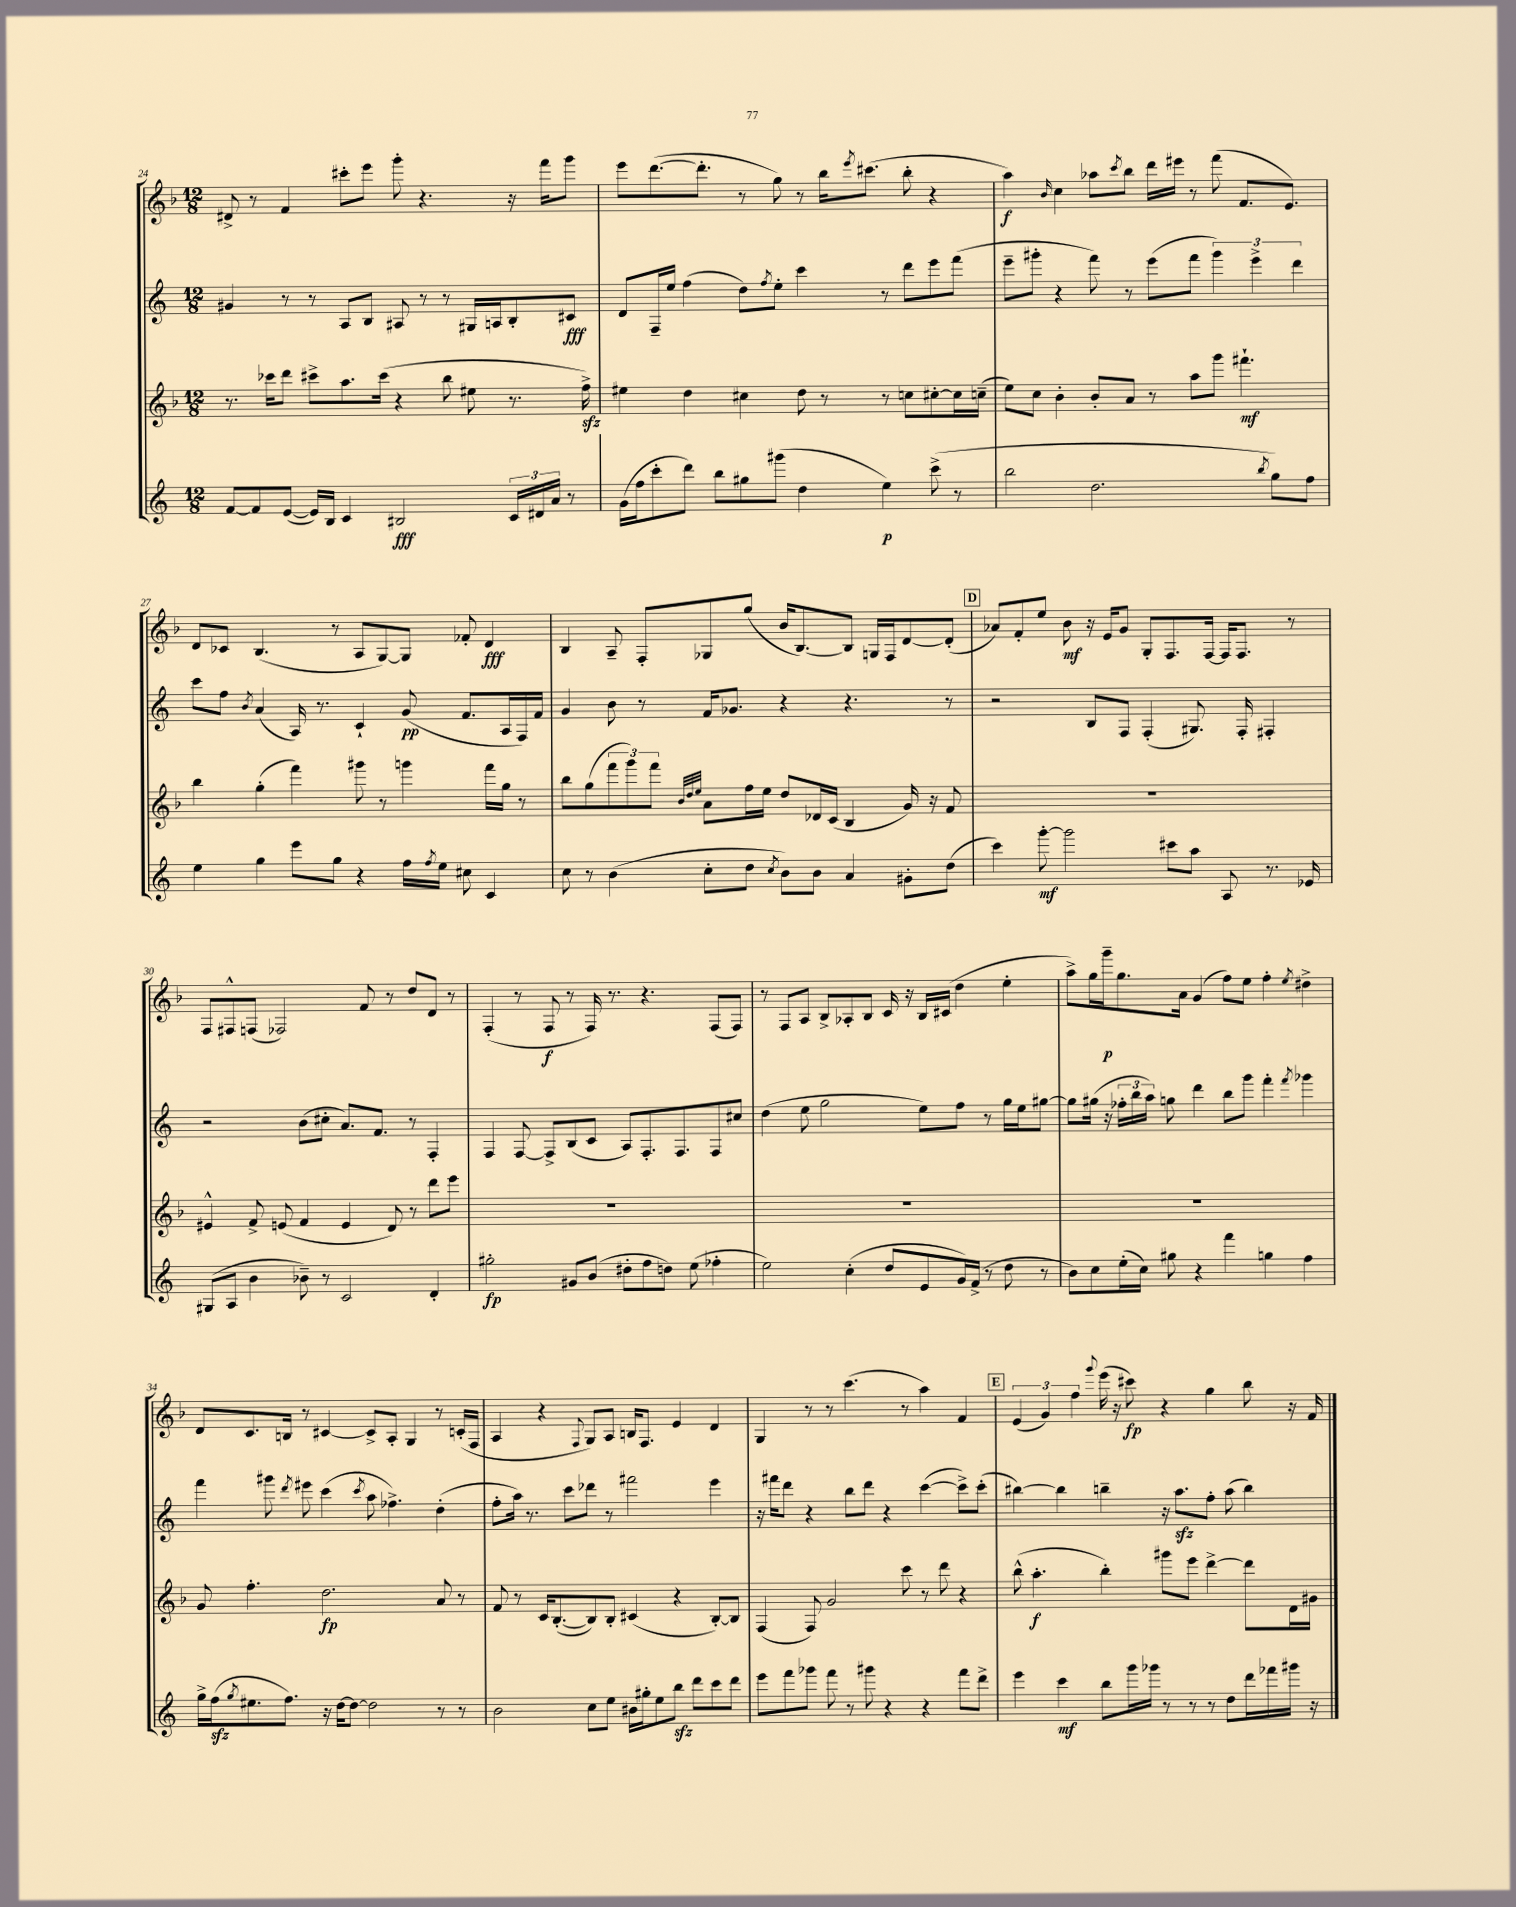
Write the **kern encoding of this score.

**kern	**kern	**kern	**kern
*staff4	*staff3	*staff2	*staff1
*clefG2	*clefG2	*clefG2	*clefG2
*k[]	*k[b-]	*k[]	*k[b-]
*M12/8	*M12/8	*M12/8	*M12/8
[8f/L	8.r	4g#/	8d#^/
8f/]	.	.	8r
.	16ccc-\LK	.	.
([8e/J	8ddd\J	8r	4f/
16e/]LL)	8ccc#^\L	8r	.
16B/JJ	.	.	.
4c/	8.aa\	8A/L	8ccc#'\L
.	.	8B/J	8eee\J
.	(16ccc#\Jk	.	.
2B#/	4r	8A#/	8ggg'\
.	.	8r	4.r
.	8bb-\	8r	.
.	8ee#\	16G#/LL	.
.	.	16A/J	.
24c/LL	8.r	8B'/	16r
24d#/	.	.	.
.	.	.	16fff\LK
24a/JJ	.	.	.
8r	.	8c#/J	8ggg\J
.	16ff^\)	.	.
=	=	=	=
(16g\LL	4ee#\	8d/L	8eee\L
16ff\J	.	.	.
8ccc'\	.	16F~/L	([8.ddd\
.	.	16ee/JJ	.
8ddd\J)	4dd\	(4ff\	.
.	.	.	8.ddd'\]J
8bb\L	.	.	.
8gg#\	4cc#\	8dd\L)	8r
.	.	8qff/	.
(8ggg#\J	.	8ee'\J	8gg\)
4dd\	8dd\	4ccc\	8r
.	8r	.	16bb-\LK
.	.	.	8qeee/
.	.	.	(8.ccc#\J
4ee\)	8r	8r	.
.	8cc\L	8ddd\L	8bb-'\
(8ccc^\	[8cc#'\	8eee\	4r
8r	16cc#\]L	(8fff\J	.
.	(16cc~\JJ	.	.
=	=	=	=
2bb\	8ee\L)	8eee~\L	4aa\)
.	8cc\J	8ggg#'\J	.
.	.	.	16qqb-/
.	4b-'\	4r	4cc\
2.dd\	8b-'/L	8fff\)	8aa-\L
.	.	.	8qccc/
.	8a/J	8r	8bb-\J
.	8r	(8eee\L	16ddd\LL
.	.	.	16eee#\JJ
.	8aa\L	8fff\J	8r
.	8ggg\J	6ggg#\)	(8fff\
.	4.fff#`\	.	8.f/L
.	.	6eee^\	.
8qbb/	.	.	.
8gg\L)	.	.	.
.	.	.	8.e/J)
.	.	6ddd\	.
8ff\J	.	.	.
=	=	=	=
4ee\	4bb-\	8ccc\L	8d/L
.	.	8ff\J	8c-/J
.	.	8qb/	.
4gg\	(4gg'\	(4a/	(4.B-/
8eee\L	4fff\)	16A/)	.
.	.	8.r	.
8gg\J	.	.	8r
4r	8ggg#\	4c`/	8A/L
.	8r	.	[8G/)
16ff\LL	4ggg\	(8g/	8G/]J
8qff/	.	.	.
16ee\JJ	.	.	.
8cc#\	.	8.f/L	8f-'/
4c/	16fff\LL	.	4d/
.	16gg\JJ	16A/L	.
.	8r	16F/)	.
.	.	16f/JJ	.
=	=	=	=
8cc\	8bb-\L	4g/	4B-/
8r	(8gg\	.	.
(4b\	12fff\	8b\	8A~/
.	12ggg\)	.	.
.	.	8r	8F'/L
.	12fff\J	.	.
.	32qqb-/LLL	.	.
.	32qqdd/	.	.
.	32qqee/JJJ	.	.
8cc'\L	8a\L	16f/LK	8G-/
.	.	8.g-/J	.
8dd\J	16ff\L	.	(8gg/J
.	16ee\JJ	.	.
8qcc/	.	.	.
8b\L)	8dd/L	4r	16b-/LK
.	.	.	[8.B-/)
8b\J	16d-/L	.	.
.	(16c/JJ	.	.
4a/	4B-/	4.r	8B-/]J
.	.	.	16G/LL
.	.	.	16F/J
8g#'\L	16g/)	.	[8d/
.	16r	.	.
(8dd\J	8f/	8r	(8d'/]J
=	=	=	=
4ccc\)	1.r	2r	8a-/L)
.	.	.	8f'/
[8ggg'\	.	.	8ee/J
2ggg\]	.	.	8b-\
.	.	8B/L	16r
.	.	.	16e/LK
.	.	8F/J	8g/J
.	.	(4F'/	8G'/L
8ccc#\L	.	.	8.F/
8aa\J	.	8.G#/)	.
.	.	.	[16F/Jk
8A/	.	.	16F/]LK
.	.	16F'/	8.F/J
8.r	.	4F#'/	.
.	.	.	8r
16e-/	.	.	.
=	=	=	=
(8G#/L	4e#^^/	2r	8F/L
8A/J	.	.	8F#^^/
4b\	8f^/	.	(8F/J
.	(8e/	.	2F-/)
8b-~\)	4f/	(8b\L	.
8r	.	8cc#'\J	.
2c/	4e/	8.a/L)	.
.	.	.	8f/
.	.	8.f/J	.
.	8d/)	.	8r
.	8r	8r	8dd/L
4d'/	8ddd\L	4F'/	8d/J
.	8eee\J	.	8r
=	=	=	=
2gg#'\	1.r	4F/	(4F'/
.	.	[8F/	8r
.	.	8F^/]L	8F/
8g#/L	.	(8B/	8r
(8b/J	.	8c/J	16F/)
.	.	.	8.r
8dd#'\L	.	8A/L)	.
8ff\	.	8.F'/	4.r
8dd\J)	.	.	.
.	.	8.F/	.
(8ee\	.	.	.
4ff-'\	.	8F/	(8F/L
.	.	8cc#/J	8F/J)
=	=	=	=
2ee\)	1.r	(4dd\	8r
.	.	.	8F/L
.	.	8ee\	8A/J
.	.	2gg\	8B-^/L
(4cc'\	.	.	8A-'/
.	.	.	8B-/J
8dd/L	.	.	16c/
.	.	.	16r
8e/	.	8ee\L)	16B-/LL
.	.	.	(16c#/JJ
16g/L)	.	8ff\J	4dd\
(16f^/JJ	.	.	.
8r	.	8r	.
8dd\	.	16gg\LL	4ee'\
.	.	16ee\J	.
8r	.	[8gg#\J	.
=	=	=	=
8b\L)	1.r	8gg#\]L	8aa^\L)
8cc\	.	(16gg#\Jk	16gg\L
.	.	16r	16ggg~\J
(16ee'\L	.	24ff-'\LL	8.gg\
.	.	24bb\	.
16cc\JJ)	.	.	.
.	.	24aa\JJ)	.
8gg#\	.	8gg\	.
.	.	.	16a\Jk
4r	.	4ddd\	(4g/
4fff\	.	8bb\L	8ff\L)
.	.	8ggg\J	8ee\J
4gg\	.	4fff'\	4ff'\
.	.	8qfff/	8qee/
4ff\	.	4ggg-\	4dd#^\
=	=	=	=
16gg^\LL	8g/	4fff\	8d/L
(16ff\J	.	.	.
8qgg/	.	.	.
8.ee#\	4.ff'\	.	8.c/
.	.	8ggg#\	.
8.ff\J)	.	.	16B/Jk
.	.	8qddd/	.
.	.	8eee#\	8r
16r	2.dd\	(4ccc\	[4c#/
[16dd\LK	.	.	.
8dd\_J	.	.	.
.	.	8qccc/	.
2dd\]	.	8aa\	8c#^/]L
.	.	4.ff-^\)	8A'/J
.	.	.	4G/
8r	8a/	(4dd'\	8r
8r	8r	.	(16c'/LL
.	.	.	16F/JJ
=	=	=	=
2b\	8f/	8ff'\L	4A/
.	8r	16aa\Jk)	.
.	.	8.r	.
.	16c/LK	.	4r
.	([8.B-'/	.	.
.	.	8ccc\L	.
.	.	.	8qqF/
8cc\L	8B-/])	8ddd-\J	8G/L)
8ee\J	8B-'/J	8r	8A/J
16b#\LL	(4c#/	2fff#\	16B/LK
16gg#'\J	.	.	8.F/J
8ee\	.	.	.
8bb\J	4r	.	4e/
8ddd\L	.	.	.
8ccc\	[8B-'/L)	4eee\	4d/
8ddd\J	8B-/]J	.	.
=	=	=	=
8eee\L	(4F/	16r	4G/
.	.	16fff#\LK	.
8fff\	.	8ddd\J	.
8ggg-\J	8F/)	4r	8r
8fff\	2g/	.	8r
8r	.	8bb\L	(4.ccc\
8ggg#\	.	8ddd\J	.
4r	.	4r	.
.	8ccc\	.	8r
4r	8r	([4ccc\	4aa\)
.	8ddd\	.	.
8fff\L	4r	8ccc^\]L)	4f/
8ddd^\J	.	(8ccc'\J	.
=	=	=	=
4eee\	(8bb-^^\	[4bb#\)	(6e/
.	4.aa'\	.	.
.	.	.	6g/)
4ccc\	.	4bb#\]	.
.	.	.	6ff\
.	.	.	8qqggg/
8bb\L	4bb-'\)	4bb~\	(16eee\
.	.	.	16r
16ggg\L	.	.	8ccc#\)
16ggg-\JJ	.	.	.
8r	8ggg#\L	16r	4r
.	.	8.aa\L	.
8r	8eee\J	.	.
8r	[4ddd^\	8ff'\J	4gg\
8dd\L	.	(8aa\	.
16ddd\L	8ddd\]L	4bb\)	8bb-\
16fff-\	.	.	.
16ggg#\JJ	16d\L	.	16r
16r	16g#\JJ	.	16f/
==	==	==	==
*-	*-	*-	*-
